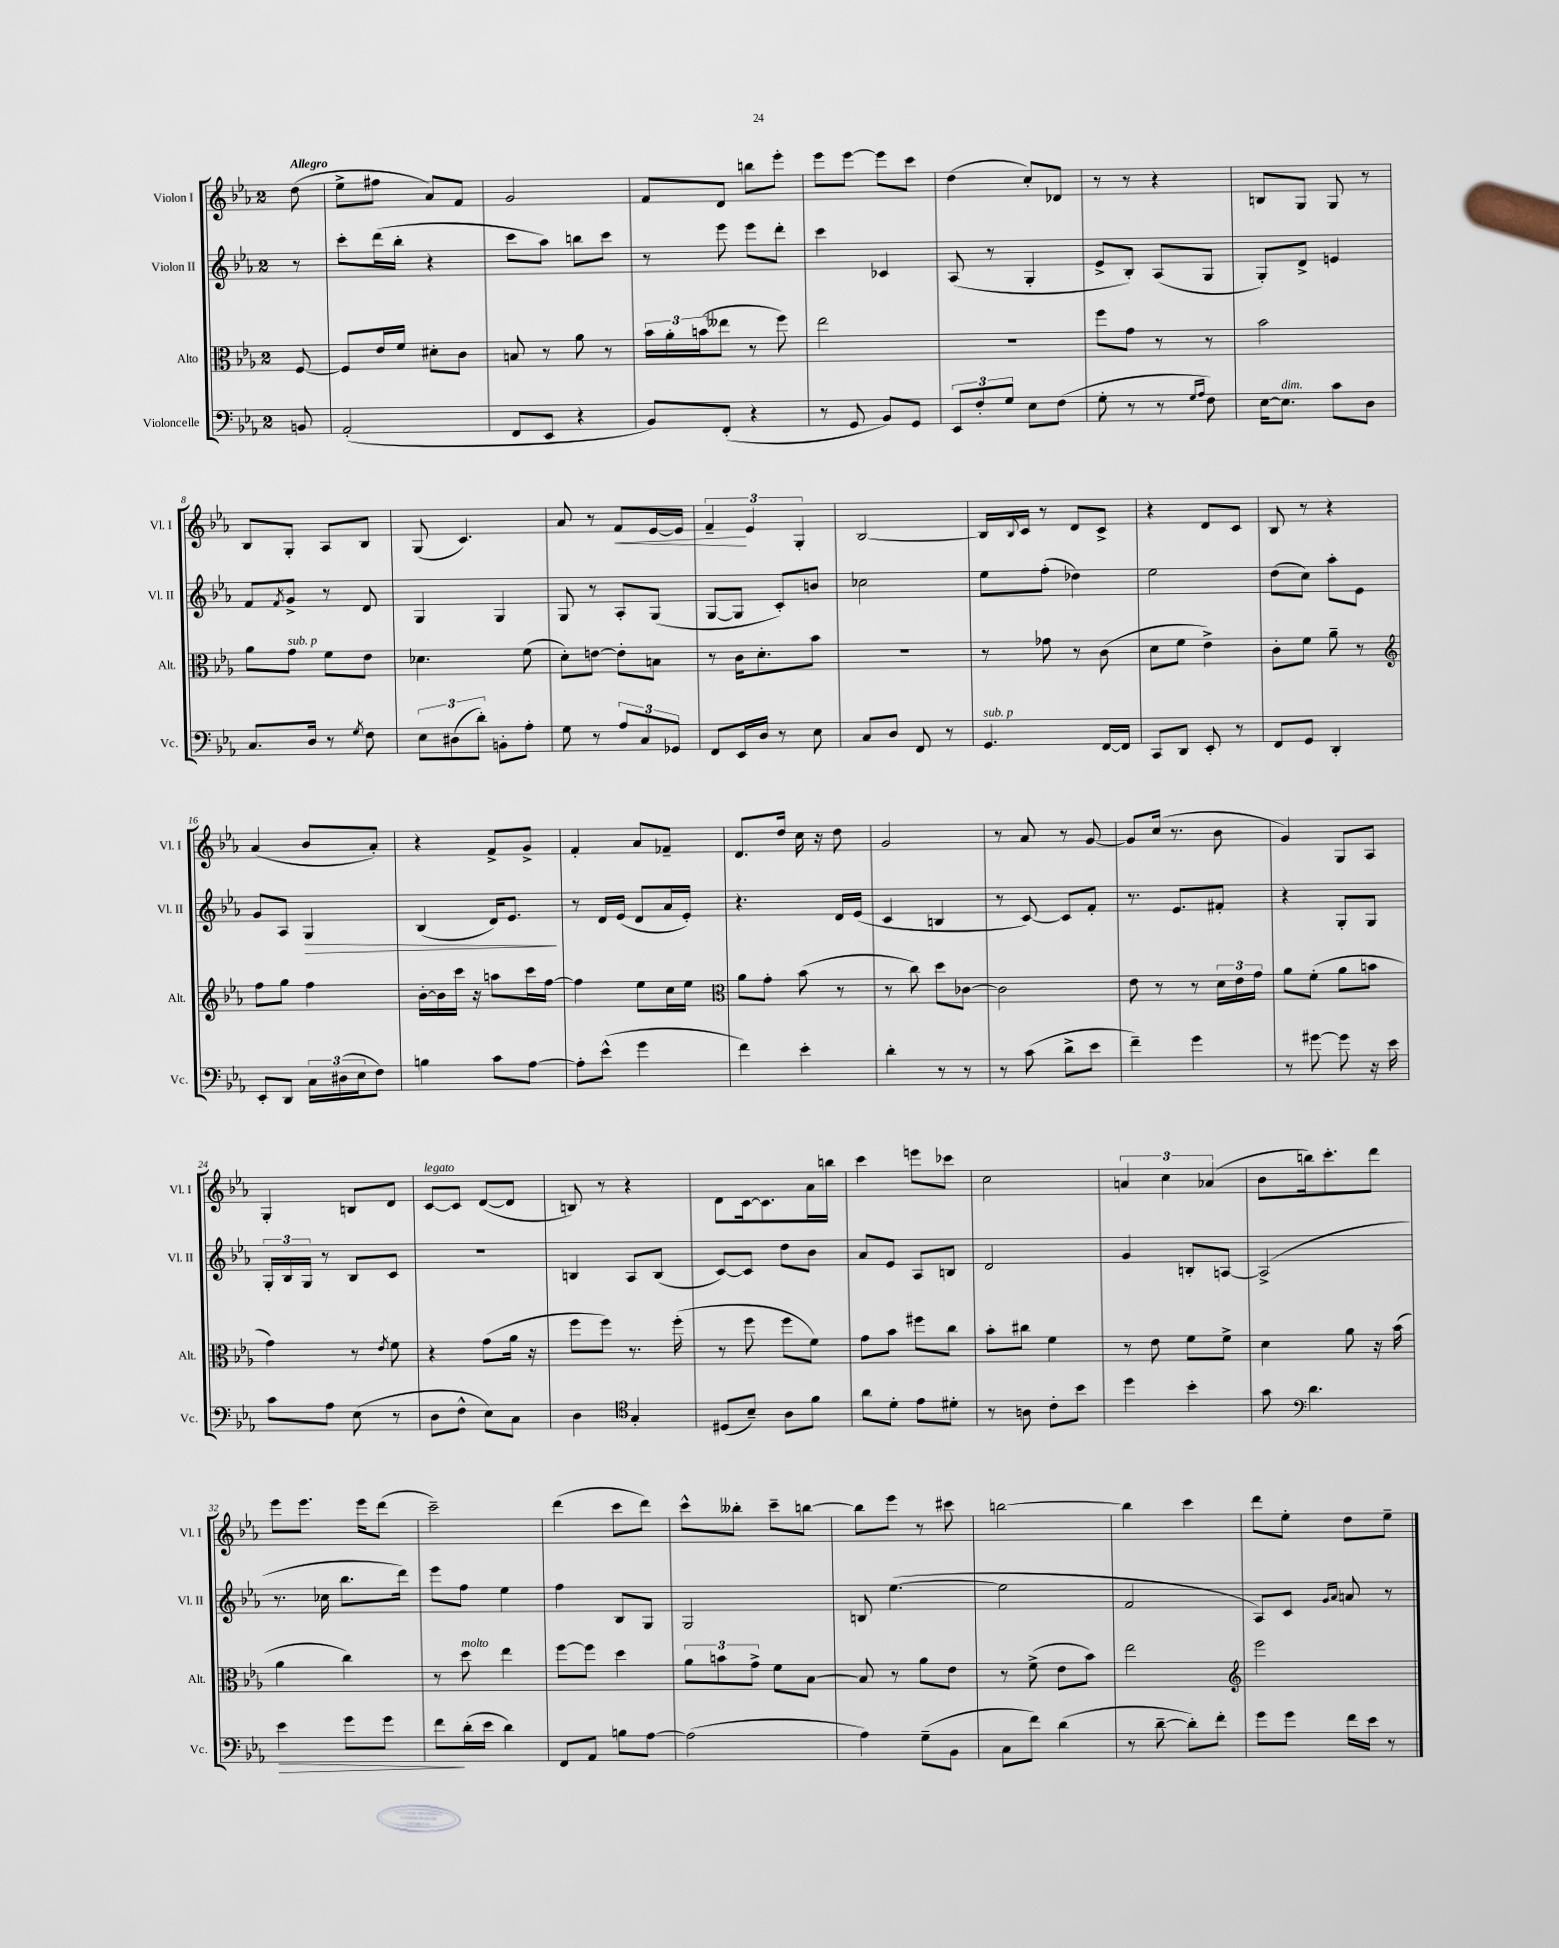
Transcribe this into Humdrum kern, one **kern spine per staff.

**kern	**kern	**kern	**kern
*staff4	*staff3	*staff2	*staff1
*clefF4	*clefC3	*clefG2	*clefG2
*k[b-e-a-]	*k[b-e-a-]	*k[b-e-a-]	*k[b-e-a-]
*M2/4	*M2/4	*M2/4	*M2/4
8BB/	[8F/	8r	(8dd\
=	=	=	=
(2AA-'/	8F/]L	8ccc'\L	8ee-^\L
.	16e-/L	(16ddd\L	8ff#\J
.	16f/JJ	16bb-'\JJ	.
.	8d#'\L	4r	8a-/L)
.	8c\J	.	8f/J
=	=	=	=
8FF/L	8B/	8ccc\L	2g/
8EE-/J	8r	8aa-\J)	.
4r	8a-\	8bb\L	.
.	8r	8ccc\J	.
=	=	=	=
8BB-/L)	24b-\LL	8r	8f/L
.	24a-'\	.	.
.	(24b\J	.	.
(8FF'/J	8ee--\J	8eee-\	8d/J
4r	8r	8eee-\L	8bb\L
.	8ff\)	8ddd'\J	8eee-'\J
=	=	=	=
8r	2ee-\	4ccc\	8eee-\L
8GG/	.	.	[8eee-\J
8BB-/L)	.	4c-/	8eee-\]L
8GG/J	.	.	8ccc\J
=	=	=	=
12EE-/L	2r	(8A-/	(4dd\
12F'/	.	.	.
.	.	8r	.
12G/J	.	.	.
8E-\L	.	4G'/	8cc'/L)
(8F\J	.	.	8d-/J
=	=	=	=
8G'\	8ff\L	8e-^/L	8r
8r	8g\J	8B-'/J)	8r
8r	8r	(8A-/L	4r
16qqG/LL	.	.	.
16qqA-/JJ	.	.	.
8F\)	8r	8G/J	.
=	=	=	=
[16E-\LK	2b-\	8G'/L)	8B/L
8.E-\]J	.	.	.
.	.	8d^/J	8G/J
8c\L	.	4e/	8G/
8D\J	.	.	8r
=	=	=	=
8.C/L	8a-\L	8f/L	8B-/L
.	.	8qf/	.
.	8g\J	8g^/J	8G'/J
16D/Jk	.	.	.
8r	8f\L	8r	8A-/L
8qG/	.	.	.
8F\	8e-\J	8d/	8B-/J
=	=	=	=
12E-\L	4.d-\	4G/	(8G/
(12D#\	.	.	.
.	.	.	4.c/)
12d'\J)	.	.	.
8BB'\L	.	4G/	.
8A-'\J	(8f\	.	.
=	=	=	=
8G\	8d'\L)	8G/	8a-/
8r	[8e\J	8r	8r
12A-/L	8e'\]L	8A-'/L	8f/L
12C/	.	.	.
.	8B\J	(8G/J	[16e-/L
12GG-/J	.	.	.
.	.	.	16e-/]JJ
=	=	=	=
8FF/L	8r	[8G/L	6f~/
16EE-/L	16c\LK	8G/]J	.
.	.	.	6e-/
16D/JJ	8.d'\	.	.
8r	.	8c'/L)	.
.	.	.	6G'/
8E-\	8b-\J	8b/J	.
=	=	=	=
8C/L	2r	2cc-\	[2B-/
8D/J	.	.	.
8FF/	.	.	.
8r	.	.	.
=	=	=	=
4.GG/	8r	8ee-\L	16B-/]LL
.	.	.	8qqB-/
.	.	.	16c/JJ
.	8g-\	(8ff'\J	8r
.	8r	4dd-\)	8d/L
[16FF/LL	(8c\	.	8c^/J
16FF/]JJ	.	.	.
=	=	=	=
8CC/L	8d\L	2ee-\	4r
8DD/J	8f\J	.	.
8EE-'/	4e-^\)	.	8d/L
8r	.	.	8c/J
=	=	=	=
8FF/L	8c'\L	(8dd\L	8B-/
8GG/J	8f\J	8cc\J)	8r
4DD'/	8a-~\	8aa-'\L	4r
.	8r	8e-\J	.
=	=	=	=
*	*clefG2	*	*
8EE-'/L	8ff\L	8g/L	(4a-/
8DD/J	8gg\J	8A-/J	.
24C\LL	4ff\	4G/	8b-/L
(24D#\	.	.	.
24E-\J	.	.	.
8F\J)	.	.	8a-'/J)
=	=	=	=
4B\	[16b-'\LL	(4B-/	4r
.	16b-\]	.	.
.	16ccc\JJ	.	.
.	16r	.	.
8c\L	8aa\L	16d/LK)	8f^/L
.	.	8.e-/J	.
[8A-\J	16ccc\L	.	8g^/J
.	[16ff\JJ	.	.
=	=	=	=
8A-'\]L	4ff\]	8r	4f'/
(8e-^^\J	.	16d/LL	.
.	.	(16e-/JJ	.
4g\	8ee-\L	8d/L	8a-/L
.	16cc\L	16a-/L	8f-~/J
.	16ee-\JJ	16e-'/JJ)	.
=	=	=	=
*	*clefC3	*	*
4f\)	8a-\L	4.r	8.d/L
.	8g'\J	.	.
.	.	.	16dd/Jk
4e-'\	(8b-\	.	16cc\
.	.	.	16r
.	8r	16d/LL	8dd\
.	.	(16e-/JJ	.
=	=	=	=
4d'\	8r	4c/	2g/
.	8cc\)	.	.
8r	8dd\L	4B/	.
8r	[8c-\J	.	.
=	=	=	=
8r	2c-\]	8r	8r
(8c\	.	[8c/)	8a-/
8d^\L	.	8c/]L	8r
8e-\J	.	8f'/J	[8g/
=	=	=	=
4f~\)	8e-\	8.r	8g/]L
.	8r	.	(16cc/Jk
.	.	8.e-/L	8.r
4g\	8r	.	.
.	24d\LL	8f#'/J	8b-\
.	24e-\	.	.
.	24g\JJ	.	.
=	=	=	=
8r	8a-\L	4r	4g/)
[8g#\	(8f'\J	.	.
8g#\]	8a-\L	8G'/L	8G/L
16r	8b\J	8G/J	8A-/J
16e-\	.	.	.
=	=	=	=
8c\L	4g\)	24G'/LL	4G'/
.	.	24B-/	.
.	.	24G/JJ	.
8A-\J	.	8r	.
(8E-\	8r	8B-/L	8B/L
.	8qe-/	.	.
8r	8f\	8c/J	8d/J
=	=	=	=
8D\L	4r	2r	[8c/L
8F^^\J	.	.	8c/]J
8E-\L)	(8g\L	.	([8d/L
8C\J	16a-\Jk	.	8d/]J
.	16r	.	.
=	=	=	=
4D\	8ff\L	4B/	8B/)
.	8ff\J)	.	8r
*clefC4	*	*	*
4G'/	8.r	8A-/L	4r
.	.	(8B/J	.
.	(16ff'\	.	.
=	=	=	=
(8D#/L	8r	[8c/L)	8d\L
8B-~/J)	8ff\	8c/]J	[16c\k
.	.	.	8.c\]
8A-\L	8ff\L	8dd\L	.
8f\J	8f\J)	8b-\J	16a-\L
.	.	.	16bb\JJ
=	=	=	=
8a-\L	8g\L	8a-/L	4ccc\
8d'\J	8b-\J	8e-/J	.
8e-\L	8ff#\L	8A-/L	8eee\L
8d#'\J	8cc\J	8B/J	8ccc-\J
=	=	=	=
8r	8b-'\L	2d/	2cc\
8A\	8cc#\J	.	.
8c'\L	4f\	.	.
8b-\J	.	.	.
=	=	=	=
4dd\	8r	4g/	6a/
.	8e-\	.	.
.	.	.	6cc\
4b-'\	8f\L	8B'/L	.
.	.	.	(6a-/
.	8f^\J	[8A/J	.
=	=	=	=
8g\	4d\	(2A^/]	8b-\L
*clefF4	*	*	*
4.d\	.	.	16bb\k)
.	.	.	8.ccc'\
.	8a-\	.	.
.	16r	.	8ddd\J
.	(16b-\	.	.
=	=	=	=
4e-\	4a-\	8.r	8eee-\L
.	.	.	8.eee-\J
.	.	16cc-\	.
8g\L	4cc\)	8.bb-\L	.
.	.	.	16eee-\LK
8g\J	.	.	(8ddd\J
.	.	16ddd\Jk)	.
=	=	=	=
8f\L	8r	8eee-\L	2ccc~\)
(16d'\L	8dd\	8ff\J	.
16e-\JJ	.	.	.
4d\)	4ee-\	4ee-\	.
=	=	=	=
8FF/L	[8ff\L	4ff\	(4ddd\
8AA-/J	8ff\]J	.	.
8B\L	4dd\	8B-/L	8ccc\L
[8A-\J	.	8G/J	8ddd\J)
=	=	=	=
(2A-\]	12a-\L	2G/	8ccc^^\L
.	12b\	.	.
.	.	.	8bb--'\J
.	12g^\J	.	.
.	8f\L	.	8ccc~\L
.	[8B-\J	.	[8bb\J
=	=	=	=
4A-\)	8B-/]	8B/	8bb\]L
.	8r	([4.ee-\	8eee-\J
(8G~\L	8a-\L	.	8r
8BB-\J	8e-\J	.	8ccc#\
=	=	=	=
8C\L	8r	2ee-\]	[2bb\
8f\J)	(8f^\	.	.
(4d\	8e-\L	.	.
.	8b-\J)	.	.
=	=	=	=
8r	2ee-\	2f/	4bb\]
[8d~\	.	.	.
8d'\]L)	.	.	4ccc\
8f'\J	.	.	.
=	=	=	=
*	*clefG2	*	*
8g\L	2eee-\	8A-/L)	8ddd\L
8g\J	.	8c/J	8ee-'\J
.	.	16qqg/LL	.
.	.	16qqa-/JJ	.
16f\LL	.	8a/	8dd\L
16e-\JJ	.	.	.
8r	.	8r	8ee-~\J
==	==	==	==
*-	*-	*-	*-
